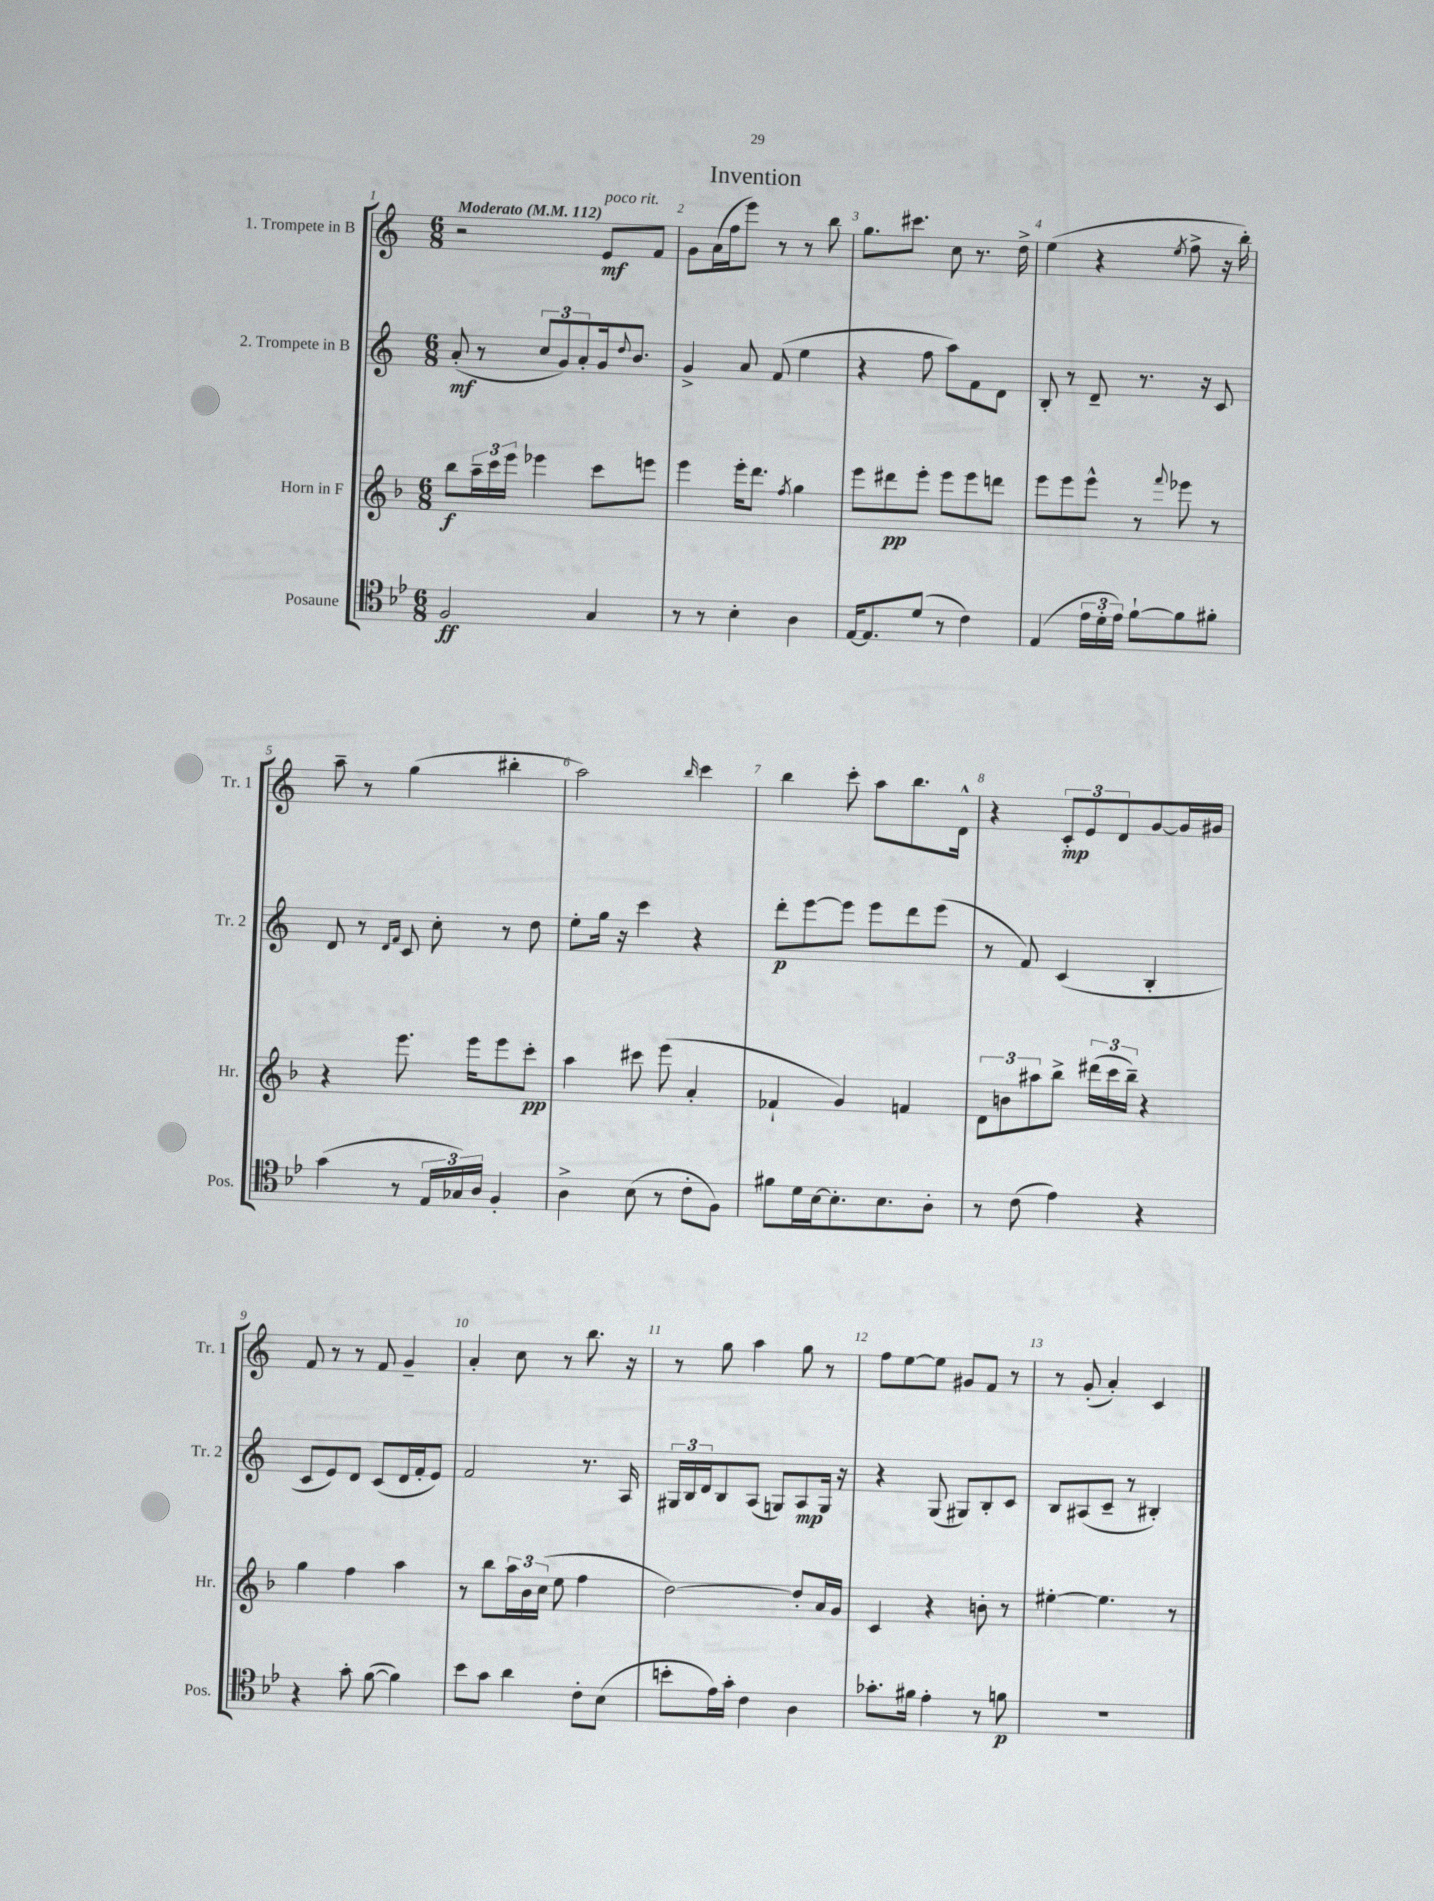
\header { title = "Invention" }
<<
\new StaffGroup <<
\new Staff = "s0" \with { instrumentName = "1. Trompete in B" shortInstrumentName = "Tr. 1" } {
    \clef treble \key c \major \numericTimeSignature \time 6/8 \tempo "Moderato" 4 = 112
    r2 e'8\mf^\markup { \italic "poco rit." } f'8 |
    g'8 a'16( f''16 e'''8) r8 r8 b''8 |
    g''8. cis'''8. c''8 r8. d''16-> |
    e''4( r4 \acciaccatura { e''8 } f''8-> r16 b''16-.) |
    a''8-- r8 g''4( bis''4-. |
    a''2) \grace { b''16 } c'''4 |
    b''4 c'''8-. a''8 b''8. d'16-^ |
    r4 \tuplet 3/2 { c'8-.\mp e'8 d'8 } g'8~ g'16 gis'16 |
    f'8 r8 r8 f'8 g'4-- |
    a'4-. c''8 r8 b''8. r16 |
    r8 g''8 a''4 g''8 r8 |
    f''8 e''8~ e''8 gis'8 f'8 r8 |
    r8 g'8-.( a'4-.) c'4 \bar "|." |
}
\new Staff = "s1" \with { instrumentName = "2. Trompete in B" shortInstrumentName = "Tr. 2" } {
    \clef treble \key c \major \numericTimeSignature \time 6/8
    a'8-.\mf( r8 \tuplet 3/2 { c''8 g'8) a'8-. } g'16 \appoggiatura { d''8 } b'8. |
    g'4-> a'8 f'8( e''4 |
    r4 f''8 a''8) f'8 d'8 |
    b8-. r8 d'8-- r8. r16 c'8 |
    d'8 r8 \grace { d'16 f'16 } c'8 c''8-. r8 d''8 |
    e''8-. g''16 r16 c'''4 r4 |
    d'''8-.\p e'''8~ e'''8 e'''8 d'''8 e'''8( |
    r8 f'8) c'4( b4-. |
    c'8 e'8) d'8 c'8( d'16 f'16-. e'8) |
    f'2 r8. a16 |
    \tuplet 3/2 { gis16 b16 d'16 } b8 a8( g8) a8\mp g16 r16 |
    r4 g8( gis8) b8-. c'8 |
    b8 ais8( c'8-- r8 bis4-.) \bar "|." |
}
\new Staff = "s2" \with { instrumentName = "Horn in F" shortInstrumentName = "Hr." } {
    \clef treble \key f \major \numericTimeSignature \time 6/8
    bes''8\f \tuplet 3/2 { a''16-- c'''16 e'''16 } ees'''4 c'''8 e'''8 |
    e'''4 e'''16-. d'''8. \acciaccatura { f''8 } g''4 |
    e'''8 dis'''8\pp e'''8-. e'''8 e'''8 d'''8 |
    e'''8 e'''8 e'''8-^ r8 \appoggiatura { f'''8 } ees'''8 r8 |
    r4 e'''8. e'''16 e'''8 c'''8-.\pp |
    a''4 cis'''8 e'''8( a'4-. |
    fes'4-! g'4) f'4 |
    \tuplet 3/2 { d'8 b'8 ais''8 } bes''8-> \tuplet 3/2 { dis'''16( c'''16 bes''16--) } r4 |
    g''4 f''4 a''4 |
    r8 bes''8 \tuplet 3/2 { a''16 bes'16 c''16( } e''8 f''4 |
    d''2~) d''8-. a'16 g'16 |
    c'4 r4 b'8-. r8 |
    eis''4~-. eis''4. r8 \bar "|." |
}
\new Staff = "s3" \with { instrumentName = "Posaune" shortInstrumentName = "Pos." } {
    \clef tenor \key bes \major \numericTimeSignature \time 6/8
    f2\ff g4 |
    r8 r8 bes4-. a4 |
    ees16~ ees8. d'8( r8 c'4) |
    ees4( \tuplet 3/2 { ees'16 d'16-. ees'16) } f'8~-! f'8 fis'8-. |
    g'4( r8 \tuplet 3/2 { ees16 ges16) a16 } f4-. |
    a4-> bes8( r8 c'8-. f8) |
    fis'8 d'16 bes16~ bes8.-. bes8. a8-. |
    r8 c'8( ees'4) r4 |
    r4 g'8-. f'8~( f'4) |
    bes'8 g'8 a'4 c'8-. bes8( |
    b'8-. ees'16) g'16-. c'4 a4 |
    ges'8.-. fis'16 ees'4-. r8 f'8\p |
    R2. \bar "|." |
}
>>
>>
\layout { \context { \Score \override BarNumber.break-visibility = ##(#f #t #t) barNumberVisibility = #all-bar-numbers-visible } }
